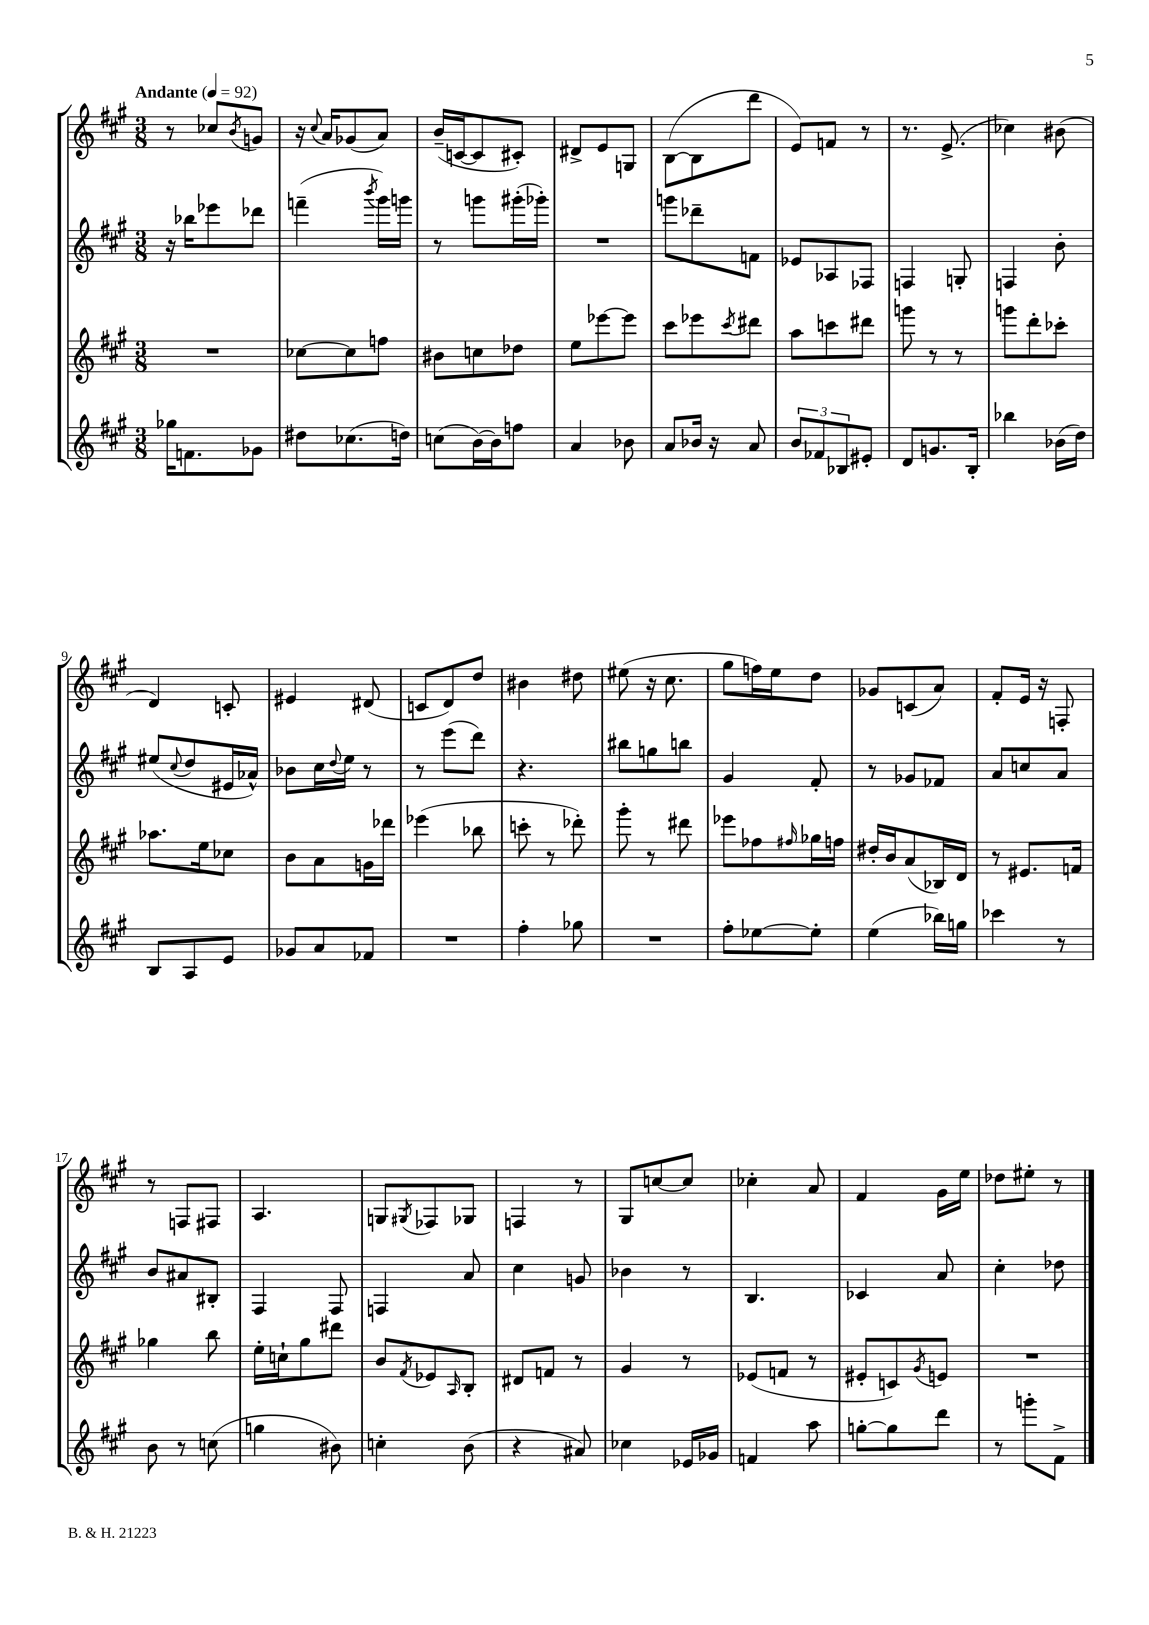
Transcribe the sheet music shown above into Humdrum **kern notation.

**kern	**kern	**kern	**kern
*part4	*part3	*part2	*part1
*staff4	*staff3	*staff2	*staff1
*clefG2	*clefG2	*clefG2	*clefG2
*k[f#c#g#]	*k[f#c#g#]	*k[f#c#g#]	*k[f#c#g#]
*M3/8	*M3/8	*M3/8	*M3/8
*MM92	*MM92	*MM92	*MM92
=1	=1	=1	=1
!	!	!	!LO:TX:a:B:t=Andante
16gg-X\KL	4.r	16r	8r
8.fn\	.	16bb-X\KL	.
.	.	8eee-X\	8cc-X/L
.	.	.	8qb/
8g-X\J	.	8ddd-X\J	8gn/J
=2	=2	=2	=2
8dd#X\L	[8cc-X\L	(4fffn~\	16r
.	.	.	8qqcc#/
.	.	.	16a/KL
(8.cc-X\	8cc-\]	.	(8g-X/
.	.	8qbbb/	.
.	8ffn\J	16ggg#\LL)	8a/J)
16ddn\Jk)	.	16gggn\JJ	.
=3	=3	=3	=3
(8ccn\L	8b#X\L	8r	(16b~/LL
.	.	.	[16cn/J
[16b\L)	8ccn\	8gggn\L	8c/]
16b\J]	.	.	.
8ffn\J	8dd-X\J	(16ggg#X'\L	8c#X'/J)
.	.	16ggg-X'\JJ)	.
=4	=4	=4	=4
4a/	8ee\L	4.r	8d#X^/L
.	[8eee-X\	.	8e/
8b-X\	8eee-\J]	.	8Gn/J
=5	=5	=5	=5
8a/L	8ccc#\L	8gggn\L	([8B\L
16b-X/Jk	8eee-X\	8ddd-X~\	8B\]
16r	.	.	.
.	8qccc#/	.	.
8a/	8ddd#X\J	8fn\J	8ddd\J
=6	=6	=6	=6
12b/L	8aa\L	8e-X/L	8e/L)
12f-X/	.	.	.
.	8cccn\	8A-X/	8fn/J
12B-X/	.	.	.
8e#X'/J	8ddd#X\J	8F-X/J	8r
=7	=7	=7	=7
8d/L	8gggn\	4Fn/	8.r
8.gn/	8r	.	.
.	.	.	(8.e^/
.	8r	8Gn'/	.
16B'/Jk	.	.	.
=8	=8	=8	=8
4bb-X\	8gggn\L	4Fn/	4cc-X\)
.	8ddd'\	.	.
(16b-X\LL	8ccc-X'\J	8b'\	(8b#X\
16dd\JJ)	.	.	.
!!LO:LB:g=z
=9	=9	=9	=9
8B/L	8.aa-X\L	(8ee#X/L	4d/)
.	.	8qqcc#/	.
8A/	.	8dd/	.
.	16ee\k	.	.
8e/J	8cc-X\J	16e#X/L	8cn'/
.	.	16a-X^^/JJ)	.
=10	=10	=10	=10
8g-X/L	8b\L	8b-X\L	4e#X/
8a/	8a\	16cc#\L	.
.	.	8qqdd/	.
.	.	16ee\JJ	.
8f-X/J	16gn\L	8r	(8d#X/
.	16ddd-X\JJ	.	.
=11	=11	=11	=11
4.r	(4eee-X\	8r	8cn/L
.	.	(8eee\L	8d/)
.	8bb-X\	8ddd\J)	8dd/J
=12	=12	=12	=12
4ff#'\	8cccn'\	4.r	4b#X\
.	8r	.	.
8gg-X\	8ddd-X'\)	.	8dd#X\
=13	=13	=13	=13
4.r	8ggg#'\	8bb#X\L	(8ee#X\
.	8r	8ggn\	16r
.	.	.	8.cc#\
.	8ddd#X\	8bbn\J	.
=14	=14	=14	=14
8ff#'\L	8eee-X\L	4g#/	8gg#\L
[8ee-X\	8ff-X\	.	16ffn\L)
.	.	.	16ee\J
.	16qqff#X/	.	.
8ee-'\J]	16gg-X\L	8f#'/	8dd\J
.	16ffn\JJ	.	.
=15	=15	=15	=15
(4ee\	16dd#X'/LL	8r	8g-X/L
.	16b/J	.	.
.	(8a/	8g-X/L	(8cn/
16bb-X\LL)	16B-X/L)	8f-X/J	8a/J)
16ggn\JJ	16d/JJ	.	.
=16	=16	=16	=16
4ccc-X\	8r	8a/L	8f#'/L
.	8.e#X/L	8ccn/	16e/Jk
.	.	.	16r
8r	.	8a/J	8Fn'/
.	16fn/Jk	.	.
!!LO:LB:g=z
=17	=17	=17	=17
8b\	4gg-X\	8b/L	8r
8r	.	8a#X/	8Fn/L
(8ccn\	8bb\	8B#X'/J	8F#X/J
=18	=18	=18	=18
4ggn\	16ee'\LL	4F#/	4.A/
.	16ccn`\J	.	.
.	8gg#\	.	.
8b#X\)	8ddd#X\J	8F#/	.
=19	=19	=19	=19
4ccn'\	8b/L	4Fn/	8Gn/L
.	8qf#/	.	8qG#X/
.	8e-X/	.	8F-X/
.	16qqA/	.	.
(8b\	8B'/J	8a/	8G-X/J
=20	=20	=20	=20
4r	8d#X/L	4cc#\	4Fn/
.	8fn/J	.	.
8a#X/)	8r	8gn/	8r
=21	=21	=21	=21
4cc-X\	4g#/	4b-X\	8G#/L
.	.	.	[8ccn/
16e-X/LL	8r	8r	8cc/J]
16g-X/JJ	.	.	.
=22	=22	=22	=22
4fn/	(8e-X/L	4.B/	4cc-X'\
.	8fn/J	.	.
8aa\	8r	.	8a/
=23	=23	=23	=23
[8ggn'\L	8e#X'/L	4c-X/	4f#/
8gg\]	8cn/)	.	.
.	8qg#/	.	.
8ddd\J	8en/J	8a/	16g#\LL
.	.	.	16ee\JJ
=24	=24	=24	=24
8r	4.r	4cc#'\	8dd-X\L
8gggn'\L	.	.	8ee#X'\J
8f#^\J	.	8dd-X\	8r
==	==	==	==
*-	*-	*-	*-
